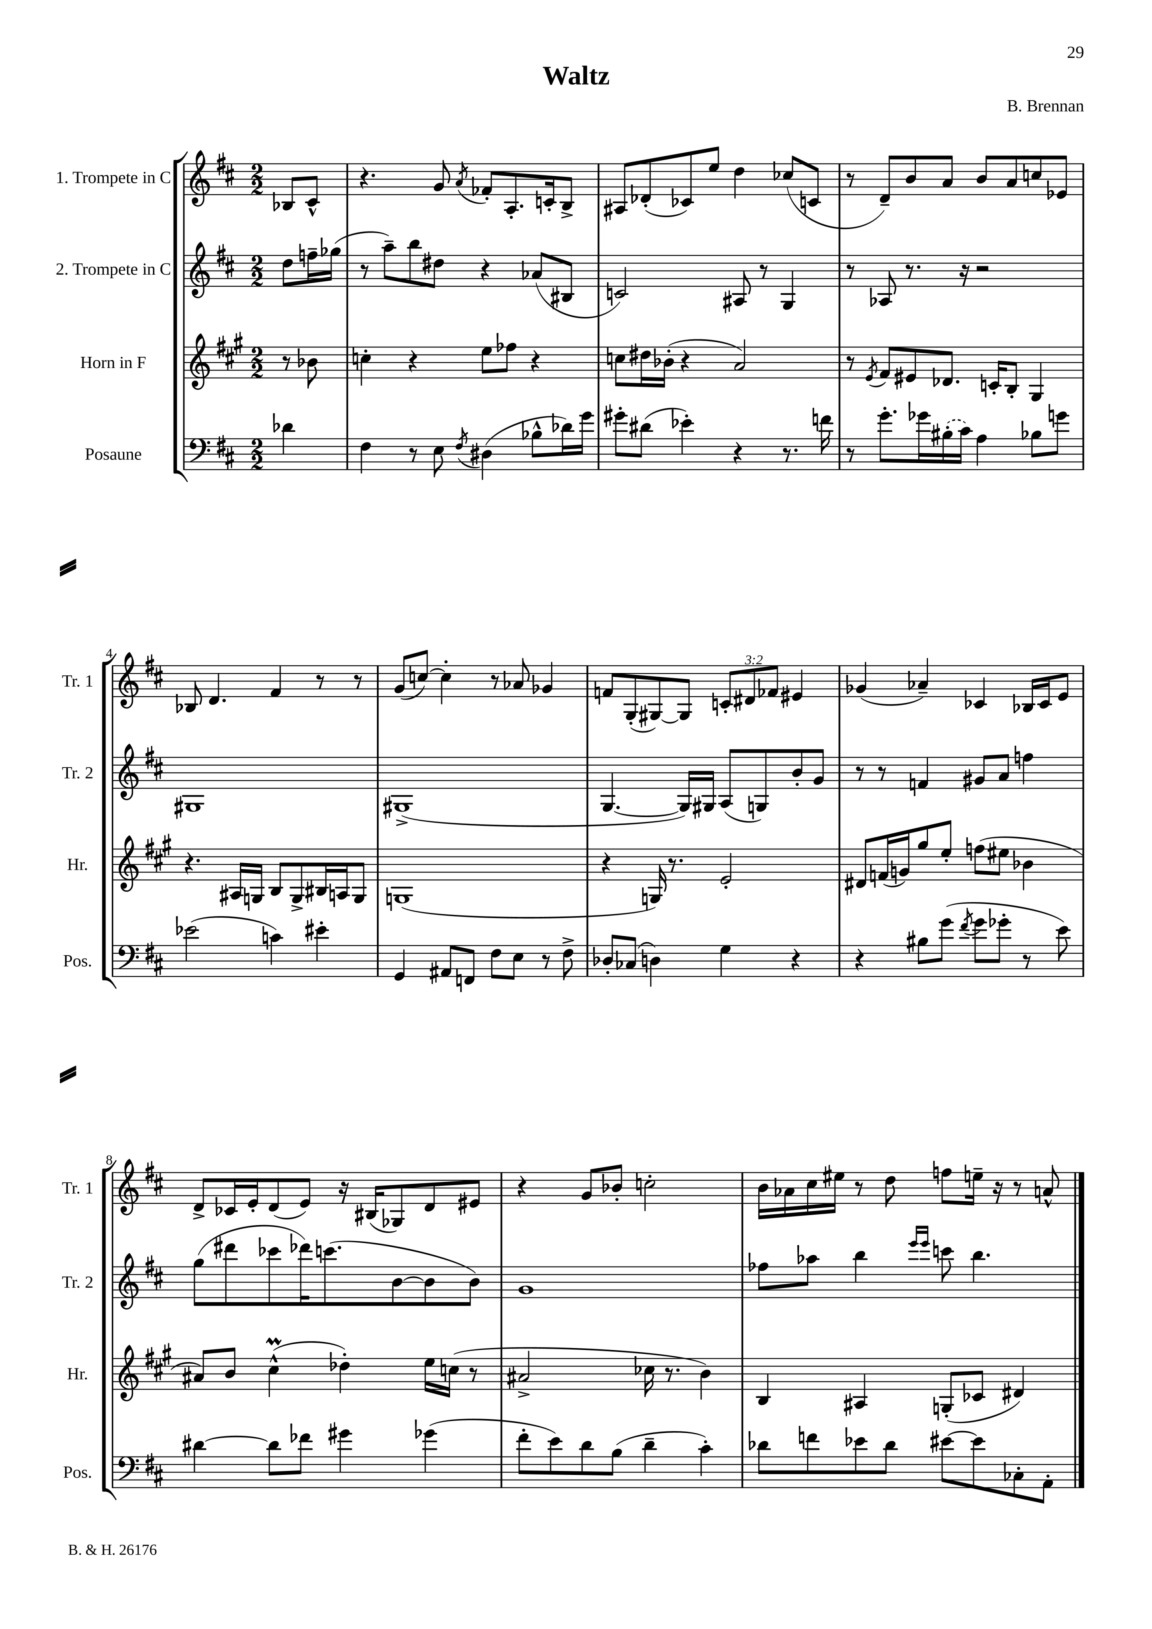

**kern	**kern	**kern	**kern
*part4	*part3	*part2	*part1
*staff4	*staff3	*staff2	*staff1
*I"Posaune	*I"Horn in F	*I"2. Trompete in C	*I"1. Trompete in C
*I'Pos.	*I'Hr.	*I'Tr. 2	*I'Tr. 1
*clefF4	*clefG2	*clefG2	*clefG2
*k[f#c#]	*k[f#c#g#]	*k[f#c#]	*k[f#c#]
*M2/2	*M2/2	*M2/2	*M2/2
=	=	=	=
4d-X\	8r	8dd\L	8B-X/L
.	8b-X\	16ffn~\L	8c#^^/J
.	.	(16gg-X\JJ	.
=1	=1	=1	=1
4F#\	4ccn'\	8r	4.r
.	.	8aa~\L)	.
8r	4r	8bb\	.
8E\	.	8dd#X\J	8g/
8qF#/	.	.	8qa/
(4D#X\	8ee\L	4r	8f-X'/L
.	8ff-X\J	.	8.A'/
8B-X^^\L	4r	(8a-X/L	.
.	.	.	16cn'/k
16d-X\L)	.	8B#X/J	8B^/J
16g\JJ	.	.	.
=2	=2	=2	=2
8g#X'\L	8ccn\L	2cn/)	8A#X/L
(8d#X\J	16dd#X\L	.	(8d-X'/
.	(16b-X'\JJ	.	.
4e-X'\)	4r	.	8c-X/)
.	.	.	8ee/J
4r	2a/)	8A#X/	4dd\
.	.	8r	.
8.r	.	4G/	(8cc-X/L
.	.	.	8cn/J
16fn\	.	.	.
=3	=3	=3	=3
8r	8r	8r	8r
.	8qe/	.	.
8.g'\L	8f#/L	8A-X/	8d~/L)
.	8e#X/	8.r	8b/
16g-X\L	.	.	.
(16B#X'\	8.d-X/J	.	8a/J
16c#\JJ)	.	16r	.
4A\	.	2r	8b/L
.	16cn'/KL	.	.
.	8B'/J	.	8a/
8B-X\L	4G#/	.	8ccn/
8gn\J	.	.	8e-X/J
!!LO:LB:g=z
=4	=4	=4	=4
(2e-X\	4.r	1G#X	8B-X/
.	.	.	4.d/
.	16A#X/LL	.	.
.	16Gn/JJ	.	.
4cn\)	8B/L	.	4f#/
.	8G^/	.	.
4e#X'\	16B#X/L	.	8r
.	16An/J	.	.
.	8G/J	.	8r
=5	=5	=5	=5
4GG/	(1Gn	(1G#X^	(8g/L
.	.	.	[8ccn/J)
8AA#X/L	.	.	4cc'\]
8FFn/J	.	.	.
8F#\L	.	.	8r
8E\J	.	.	8a-X/
8r	.	.	4g-X/
8F#^\	.	.	.
=6	=6	=6	=6
8D-X'/L	4r	[4.G/	8fn/L
(8C-X/J	.	.	(8G'/
4Dn\)	16Gn/)	.	[8G#X/)
.	8.r	.	.
.	.	16G/LL])	8G#/J]
.	.	16G#X/JJ	.
4G\	2e'/	(8A/L	12cn'/L
.	.	.	12d#X/
.	.	8Gn/)	.
.	.	.	12f-X/J
4r	.	8b'/	4e#X/
.	.	8g/J	.
=7	=7	=7	=7
4r	8d#X/L	8r	(4g-X/
.	(16fn/L	8r	.
.	16gn/J)	.	.
8B#X\L	8gg#/	4fn/	4a-X~/)
(8g\J	8ee'/J	.	.
8qf#/	.	.	.
8g\L	(8ffn\L	8g#X/L	4c-X/
8g-X'\J	8ee#X\J	8a/J	.
8r	4b-X\	4ffn\	16B-X/LL
.	.	.	16c-/J
8e\)	.	.	8e/J
!!LO:LB:g=z
=8	=8	=8	=8
[4d#X\	8a#X/L)	(8gg\L	8d^/L
.	8b/J	8ddd#X\	16c-X/L
.	.	.	16e'/J
8d#\L]	(4cc#m^^\	8ccc-X\	(8d/
8f-X\J	.	16ddd-X\K)	8e/J)
.	.	(8.cccn\	.
4g#X\	4dd-X'\)	.	16r
.	.	.	(16B#X/KL
.	.	[8b\	8G-X/)
(4g-X\	16ee\LL	8b\]	8d/
.	(16ccn\JJ	.	.
.	8r	8b\J)	8e#X/J
=9	=9	=9	=9
8f#'\L	2a#X^/	1g	4r
8e\)	.	.	.
8d\	.	.	8g/L
(8B\J	.	.	8b-X'/J
4d~\	16cc-X\	.	2ccn'\
.	8.r	.	.
4c#'\)	4b\)	.	.
=10	=10	=10	=10
8d-X\L	4B/	8ff-X\L	16b\LL
.	.	.	16a-X\
8fn\	.	8aa-X\J	16cc#\
.	.	.	16ee#X\JJ
8e-X\	4A#X/	4bb\	8r
8d-\J	.	.	8dd\
.	.	16qqeee/LL	.
.	.	16qqeee/JJ	.
[8e#X\L	(8Gn'/L	8cccn\	8ffn\L
8e#\]	8c-X/J	4.bb\	16een~\Jk
.	.	.	16r
8C-X'\	4d#X/)	.	8r
8AA'\J	.	.	8an^^/
==	==	==	==
*-	*-	*-	*-
